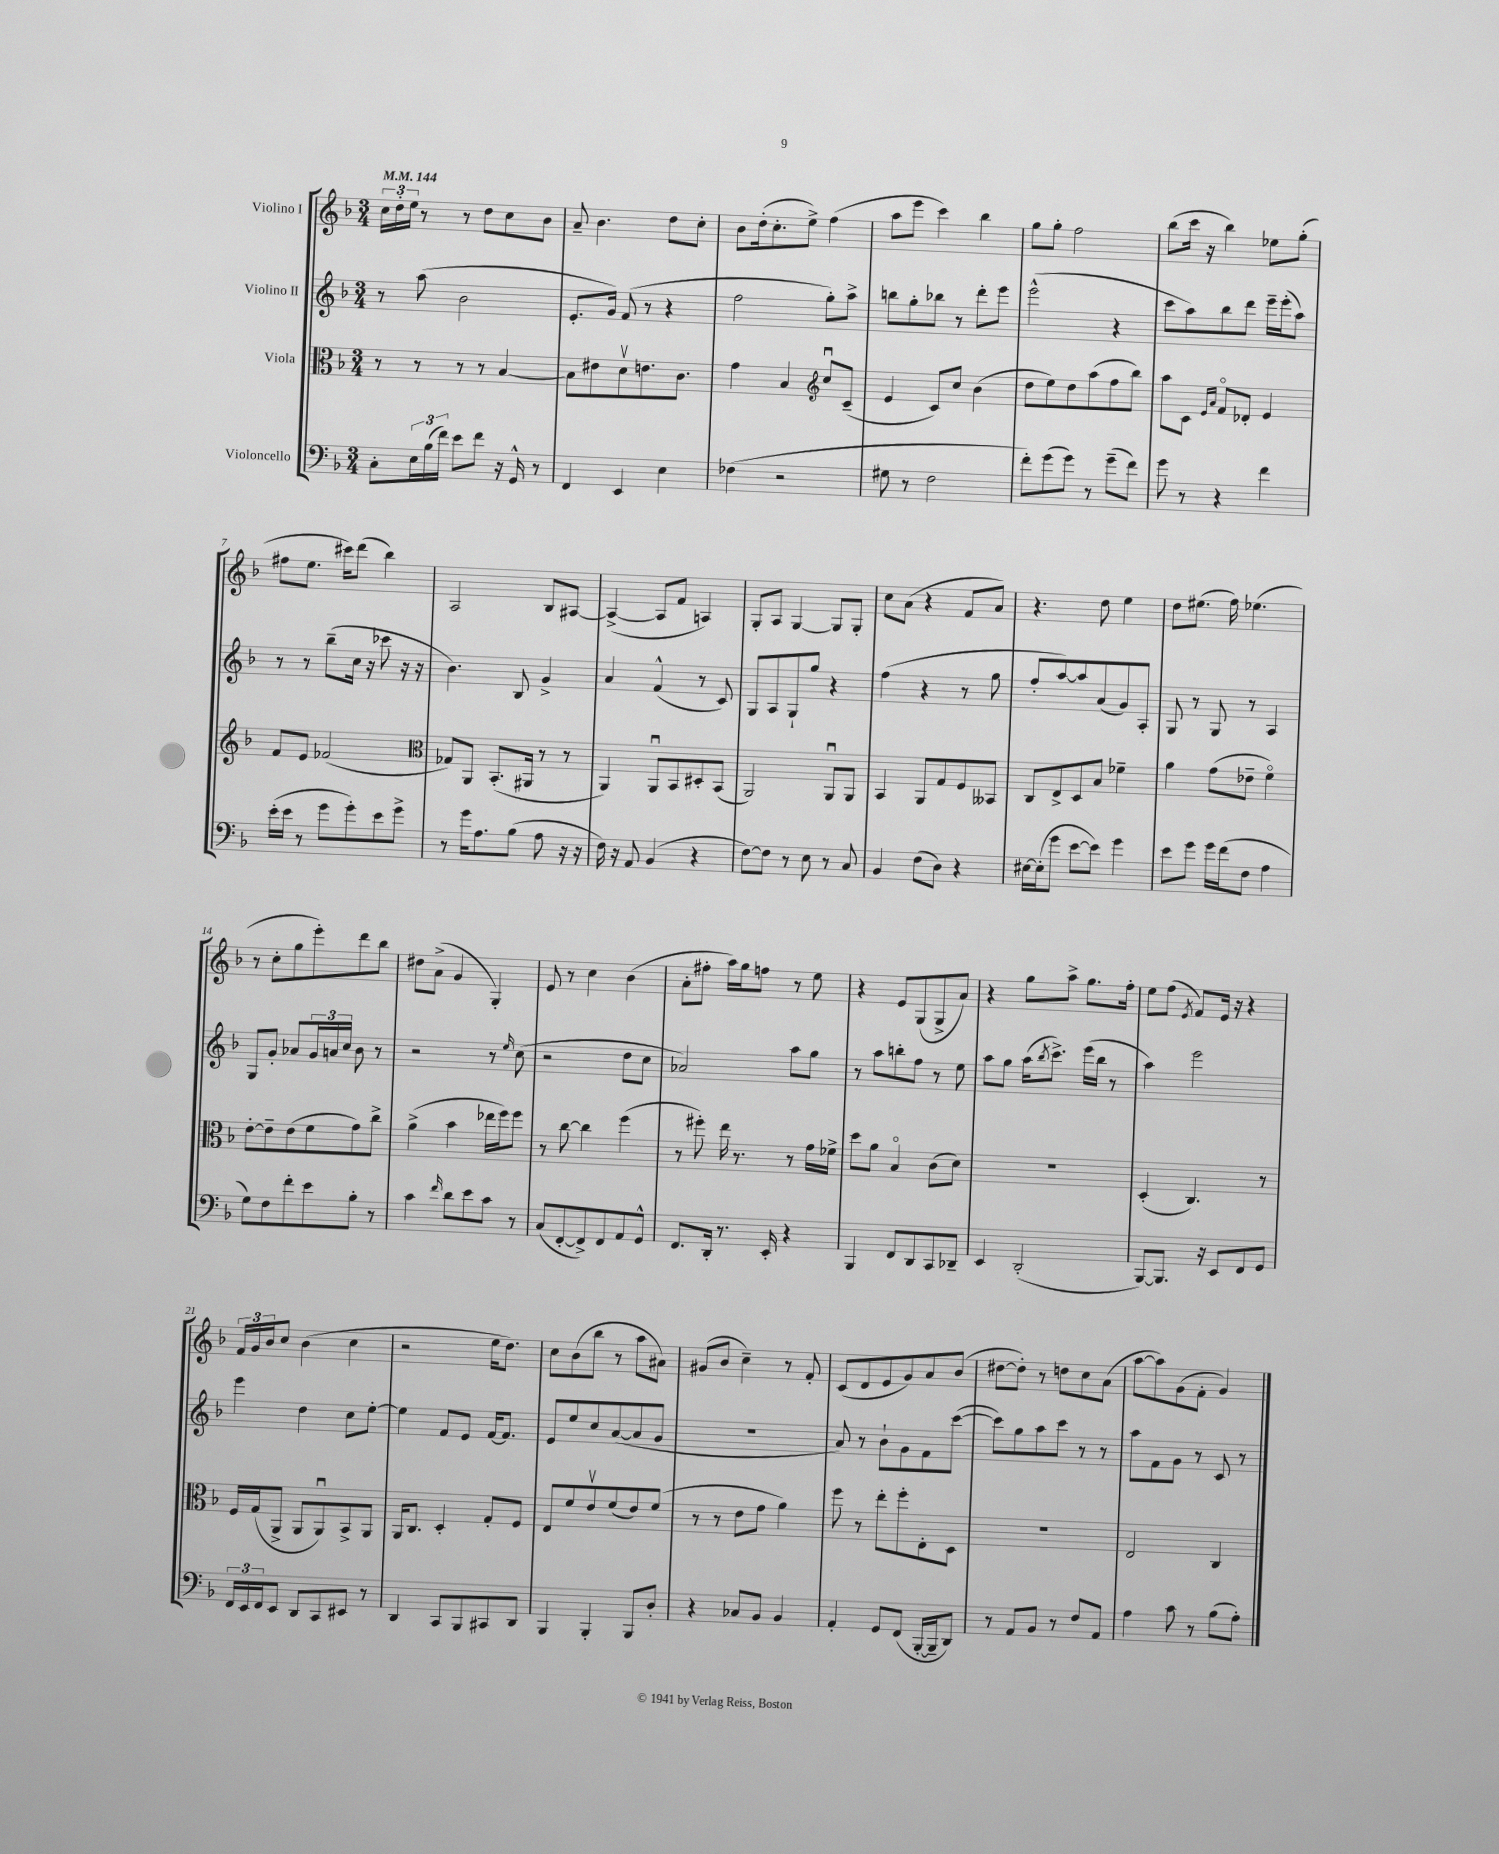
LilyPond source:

<<
\new StaffGroup <<
\new Staff = "s0" \with { instrumentName = "Violino I" } {
    \clef treble \key f \major \numericTimeSignature \time 3/4 \tempo 4 = 144
    \tuplet 3/2 { c''16 d''16-. e''16 } r8 r8 d''8 c''8 bes'8 |
    a'8-- bes'4. d''8 c''8-. |
    bes'8 d''16-.( c''8.-. e''8->) f''4( |
    a''8 e'''8 c'''4) bes''4 |
    g''8 g''8-. f''2 |
    bes''8( c'''16 r16 bes''4) ees''8 g''8-.( |
    fis''8 e''8. cis'''16) d'''8( bes''4) |
    a2 bes8 ais8~ |
    ais4~->( ais8 f'8 a4) |
    g8-. a8 g4~ g8 g8-. |
    c''8 a'8( r4 f'8 a'8) |
    r4. d''8 e''4 |
    d''8 eis''8.( f''16) ees''4.( |
    r8 c''8-. g''8 e'''8-.) d'''8 bes''8 |
    dis''8 a'8->( g'4 g4-.) |
    e'8 r8 c''4 bes'4( |
    a'8-. fis''8-. a''16) g''16 f''8 r8 e''8 |
    r4 e'8 g8( g8-> a'8) |
    r4 g''8 a''8-> g''8. f''16-. |
    e''8 f''8( \acciaccatura { e'8 } f'8) e'16 r16 r4 |
    \tuplet 3/2 { f'16 g'16 bes'16 } c''8 bes'4( c''4 |
    r2 e''16 d''8.) |
    c''8 bes'8( bes''8 r8 a''8 ais'8) |
    gis'8( bes'8 c''4--) r8 f'8-. |
    c'8( d'8 e'8 g'8) a'8 bes'8( |
    dis''8~ dis''8-.) r8 d''8 c''8 a'8( |
    a''8~ a''8) g'8( f'8-. g'4) \bar "|." |
}
\new Staff = "s1" \with { instrumentName = "Violino II" } {
    \clef treble \key f \major \numericTimeSignature \time 3/4
    r8 a''8( bes'2 |
    e'8.-. g'16) f'8( r8 r4 |
    f''2 g''8-.) a''8-> |
    b''8 g''8-. bes''8 r8 d'''8-. e'''8 |
    e'''2-^( r4 |
    c'''8 a''8) bes''8 d'''8 e'''16-- e'''16-.( a''8) |
    r8 r8 bes''8--( c''16 r16 ces'''8 r16 r16 |
    bes'4.) bes8 g'4-> |
    a'4 f'4-^( r8 c'8) |
    g8 a8 g8-! g''8 r4 |
    f''4( r4 r8 g''8 |
    f''8-. a''8~) a''8 a'8( g'8) a8-. |
    g8 r8 g8 r8 a4 |
    g8 g'8-. aes'8 \tuplet 3/2 { g'16 a'16 c''16 } bes'8 r8 |
    r2 r8 \grace { e''16 } c''8( |
    r2 d''8 c''8 |
    aes'2) a''8 g''8 |
    r8 a''8 b''8-. f''8 r8 e''8 |
    a''8 g''8 a''16( \acciaccatura { bes''8 } c'''8.->) e'''16( bes''16 r8 |
    a''4) e'''2 |
    e'''4 d''4 c''8 e''8~-. |
    e''4 f'8 e'8 f'16~ f'8. |
    e'8 e''8 c''8 a'8~( a'8 g'8 |
    R2. |
    a'8) r8 bes'8-! g'8 f'8 c'''8~( |
    c'''8) g''8 a''8 c'''8 r8 r8 |
    a''8 f'8 g'8 r8 c'8 r8 \bar "|." |
}
\new Staff = "s2" \with { instrumentName = "Viola" } {
    \clef alto \key f \major \numericTimeSignature \time 3/4
    r8 r8 r8 r8 bes4~ |
    bes8 eis'8 d'8\upbow e'8. c'8. |
    g'4 bes4 \clef treble c''8\downbow c'8--( |
    e'4 c'8) c''8 bes'4( |
    d''8 e''8) d''8 a''8( f''8 bes''8) |
    a''8 c'8 \grace { e'16 a'16 } f'8\flageolet des'8-. e'4 |
    f'8 e'8 fes'2( |
    \clef alto ges8) a,8 bes,8.-.( ais,16 r8 r8 |
    a,4) a,8\downbow bes,8 dis8-. bes,8( |
    a,2) a,8\downbow a,8 |
    bes,4 a,8 g8 f8 beses,8 |
    c8 e8-> d8 bes8 fes'4-- |
    a'4 g'8( ees'8-- f'4\flageolet) |
    e'8~-. e'8-- e'8( f'8 g'8) c''8-> |
    a'4->( bes'4 ees''16 f''16) f''8 |
    r8 c''8~ c''4 f''4( |
    r8 fis''8-.) e''16 r8. r8 g'16 fes'16-> |
    d''8 a'8 bes4\flageolet c'8( d'8) |
    R2. |
    d4-.( c4.) r8 |
    f16 g16( a,8-> a,8 a,8\downbow) bes,8-> a,8 |
    a,16 c8. d4-. g8-. f8 |
    e8 f'8 e'8\upbow f'8( e'8) f'8( |
    r8 r8 e'8 g'8 a'4) |
    f''8 r8 e''8-. f''8-. e8-. d8 |
    R2. |
    e2 c4 \bar "|." |
}
\new Staff = "s3" \with { instrumentName = "Violoncello" } {
    \clef bass \key f \major \numericTimeSignature \time 3/4
    c8-. \tuplet 3/2 { e16 bes16( f'16) } e'8 f'8 r16 g,16-^ r8 |
    f,4 e,4 e4 |
    fes4( r2 |
    gis8 r8 f2 |
    f'8-.) g'8( g'8) r8 g'8--( f'8) |
    g'8 r8 r4 f'4 |
    e'16-.( e'16 r8 g'8 g'8-.) e'8 g'8-> |
    r8 g'16 a8. bes8( a8 r16 r16 |
    f16) r16 a,8 bes,4( r4 |
    f8~) f8 r8 e8 r8 c8 |
    bes,4 f8( d8) r4 |
    eis16~ eis16-.( g'8 e'8~ e'8) g'4 |
    e'8 g'8 g'16 f'16( f8 a4 |
    g8) f8 f'8-. e'8 bes8-. r8 |
    c'4 \grace { f'16 } d'8 e'8 c'8 r8 |
    c8( f,8~-. f,8->) f,8 a,8 g,8-^ |
    f,8. d,16-. r8. e,16-. r4 |
    bes,,4 f,8 d,8 c,8 des,8-- |
    e,4 d,2-.( |
    bes,,8~) bes,,8. r16 e,8 f,8 g,8 |
    \tuplet 3/2 { f,16 e,16 f,16 } e,8 d,8 c,8 eis,8 r8 |
    d,4 c,8 bes,,8 cis,8 d,8 |
    bes,,4 bes,,4-. bes,,8 d8-. |
    r4 ces8 bes,8 bes,4 |
    a,4-. g,8 f,8( bes,,16~-. bes,,16-- d,8) |
    r8 a,8 bes,8 r8 f8 a,8 |
    a4 c'8 r8 bes8( a8-.) \bar "|." |
}
>>
>>
